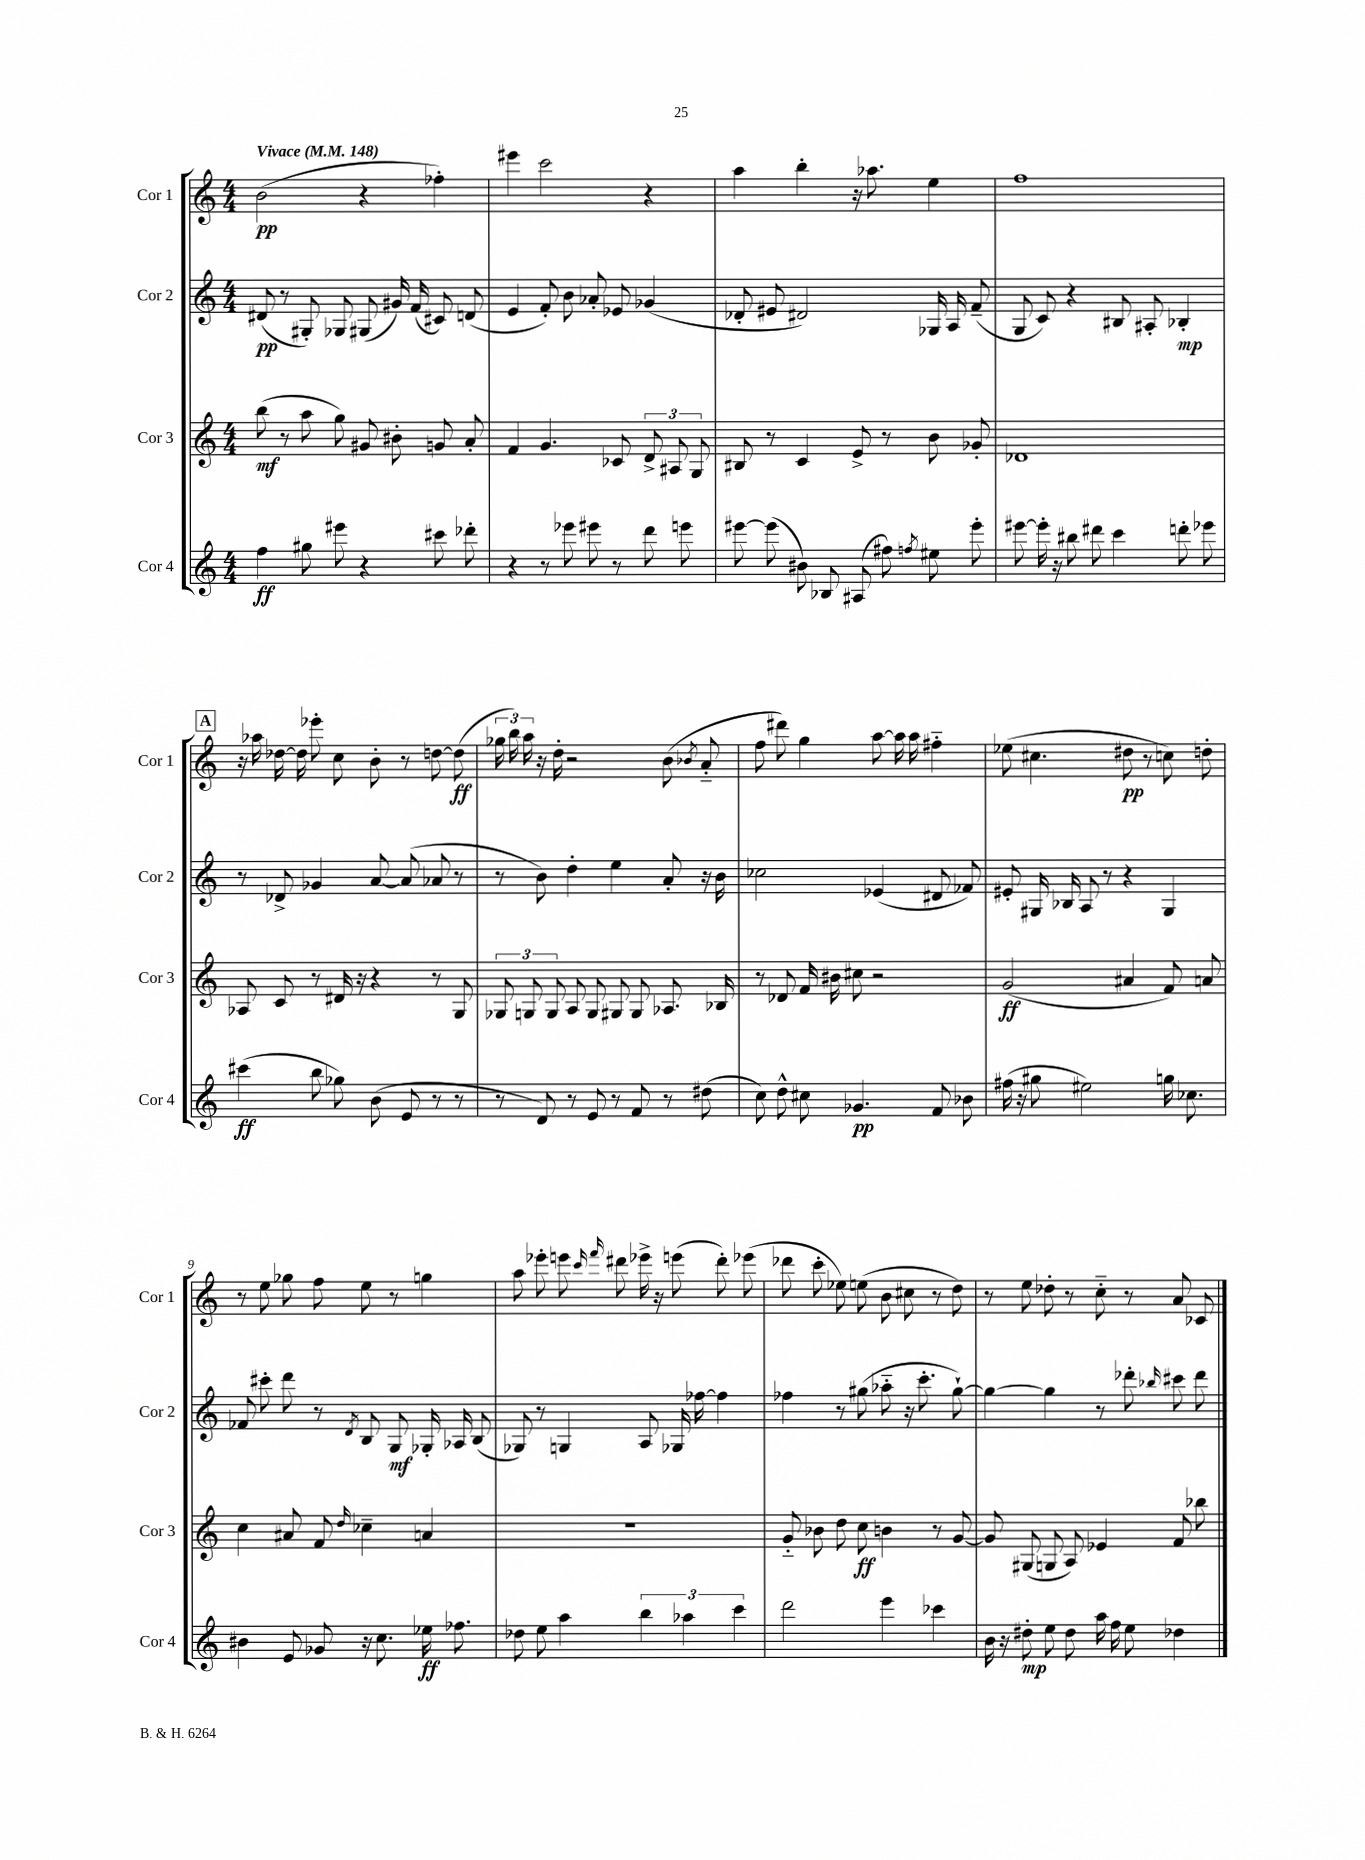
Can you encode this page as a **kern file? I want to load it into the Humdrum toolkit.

**kern	**kern	**kern	**kern
*staff4	*staff3	*staff2	*staff1
*clefG2	*clefG2	*clefG2	*clefG2
*k[]	*k[]	*k[]	*k[]
*M4/4	*M4/4	*M4/4	*M4/4
*MM148	*MM148	*MM148	*MM148
4ff	(8bb	(8d#	(2b
.	8r	8r	.
8gg#	8aa	8G#')	.
8eee#	8gg)	8G-	.
4r	8g#	(8G#	4r
.	8b#'	16g#)	.
.	.	(16f	.
8ccc#	8g	8c#)	4ff-')
8ddd-'	8a'	(8d	.
=	=	=	=
4r	4f	4e	4eee#
8r	4.g	8f')	2ccc
8eee-	.	8b	.
8eee#	.	8a-'	.
8r	8c-	8e-	.
8ddd	12d^	(4g-	4r
.	12A#	.	.
8eee	.	.	.
.	12G	.	.
=	=	=	=
[8eee#	8B#	8d-'	4aa
(8eee#]	8r	8e#	.
8b#)	4c	2d#)	4bb'
8B-	.	.	.
(8A#	8e^	.	16r
.	.	.	8.aa-
8ff#)	8r	.	.
8qff	.	.	.
8ee#	8b	16G-	4ee
.	.	16A	.
8eee#'	8g-'	(8f~	.
=	=	=	=
[8eee#	1d-	8G	1ff
16eee#']	.	8c)	.
16r	.	.	.
8bb#	.	4r	.
8ddd#	.	.	.
4ccc	.	8B#	.
.	.	8A#'	.
8ddd'	.	4B-'	.
8eee-	.	.	.
=	=	=	=
(4ccc#	8A-	8r	16r
.	.	.	16aa-
.	8c	8d-^	[16dd-
.	.	.	16dd-]
8bb	8r	4g-	8eee-'
8gg-)	16d#	.	8cc
.	16r	.	.
(8b	4r	[8a	8b'
8e	.	(8a]	8r
8r	8r	8a-	[8dd
8r	8G	8r	(8dd]
=	=	=	=
8r	12G-	8r	24gg-
.	.	.	24bb)
.	12G	.	24aa
8d)	.	8b)	16r
.	12G	.	.
.	.	.	16dd'
8r	8A	4dd'	2r
8e	8G	.	.
8r	8G#	4ee	.
8f	8G#	.	.
8r	8.A-	8a'	(8b
.	.	.	8qb-
(8dd#	.	16r	8a'~
.	16B-	16b	.
=	=	=	=
8cc)	8r	2cc-	8ff
8dd^^	8d-	.	8ddd#)
8cc#	16f	.	4gg
.	16b#	.	.
4.g-	8cc#	.	.
.	2r	(4e-	[8aa
.	.	.	16aa]
.	.	.	16aa
8f	.	8d#	4ff#'~
8b-	.	8f-)	.
=	=	=	=
(16ff#	(2g	8e#'	(8ee-
16r	.	.	.
8gg#	.	16G#	4.cc#
.	.	16B-	.
2ee#)	.	8A	.
.	.	8r	.
.	4a#	4r	8dd#
.	.	.	8r
16gg	8f)	4G#	8cc)
8.cc-	.	.	.
.	8a	.	8dd'
=	=	=	=
4b#	4cc	8f-	8r
.	.	8ccc#'	8ee
8e	8a#	8ddd	8gg-
8g-	8f	8r	8ff
.	16qqdd	8qd	.
16r	4cc-~	8B	8ee
8.cc	.	.	.
.	.	8G	8r
16ee-	4a	16G-'	4gg
8.ff-	.	16A-	.
.	.	(8B	.
=	=	=	=
8dd-	1r	8G-)	8aa
8ee	.	8r	8eee-'
4aa	.	4G	8eee
.	.	.	16qqccc
.	.	.	16qqfff
.	.	.	8ddd#
6bb	.	8A	16eee-^
.	.	.	16r
.	.	16G-	(8eee
6aa-	.	.	.
.	.	[16ff-	.
.	.	4ff-]	8ddd#')
6ccc	.	.	.
.	.	.	(8eee-
=	=	=	=
2ddd	8g'~	4ff-	8ddd-
.	8b-	.	8ccc'
.	8dd	8r	8ee-)
.	8cc	(8gg#	(8ee
4eee	4b	8aa-'~	8b
.	.	16r	8cc#
.	.	8.ccc'	.
4ccc-	8r	.	8r
.	[8g	[8gg#`)	8dd)
=	=	=	=
16b	8g]	4gg#_	8r
16r	.	.	.
8dd#'	(8G#	.	8ee
8ee	8G	4gg#]	8dd-'
8dd#	8A)	.	8r
16aa	4e-	8r	8cc'~
16ff	.	.	.
8ee	.	8ddd-'	8r
.	.	16qqbb-	.
4dd-	8f	8ccc#	8a
.	8bb-	8ddd-	8c-
==	==	==	==
*-	*-	*-	*-
